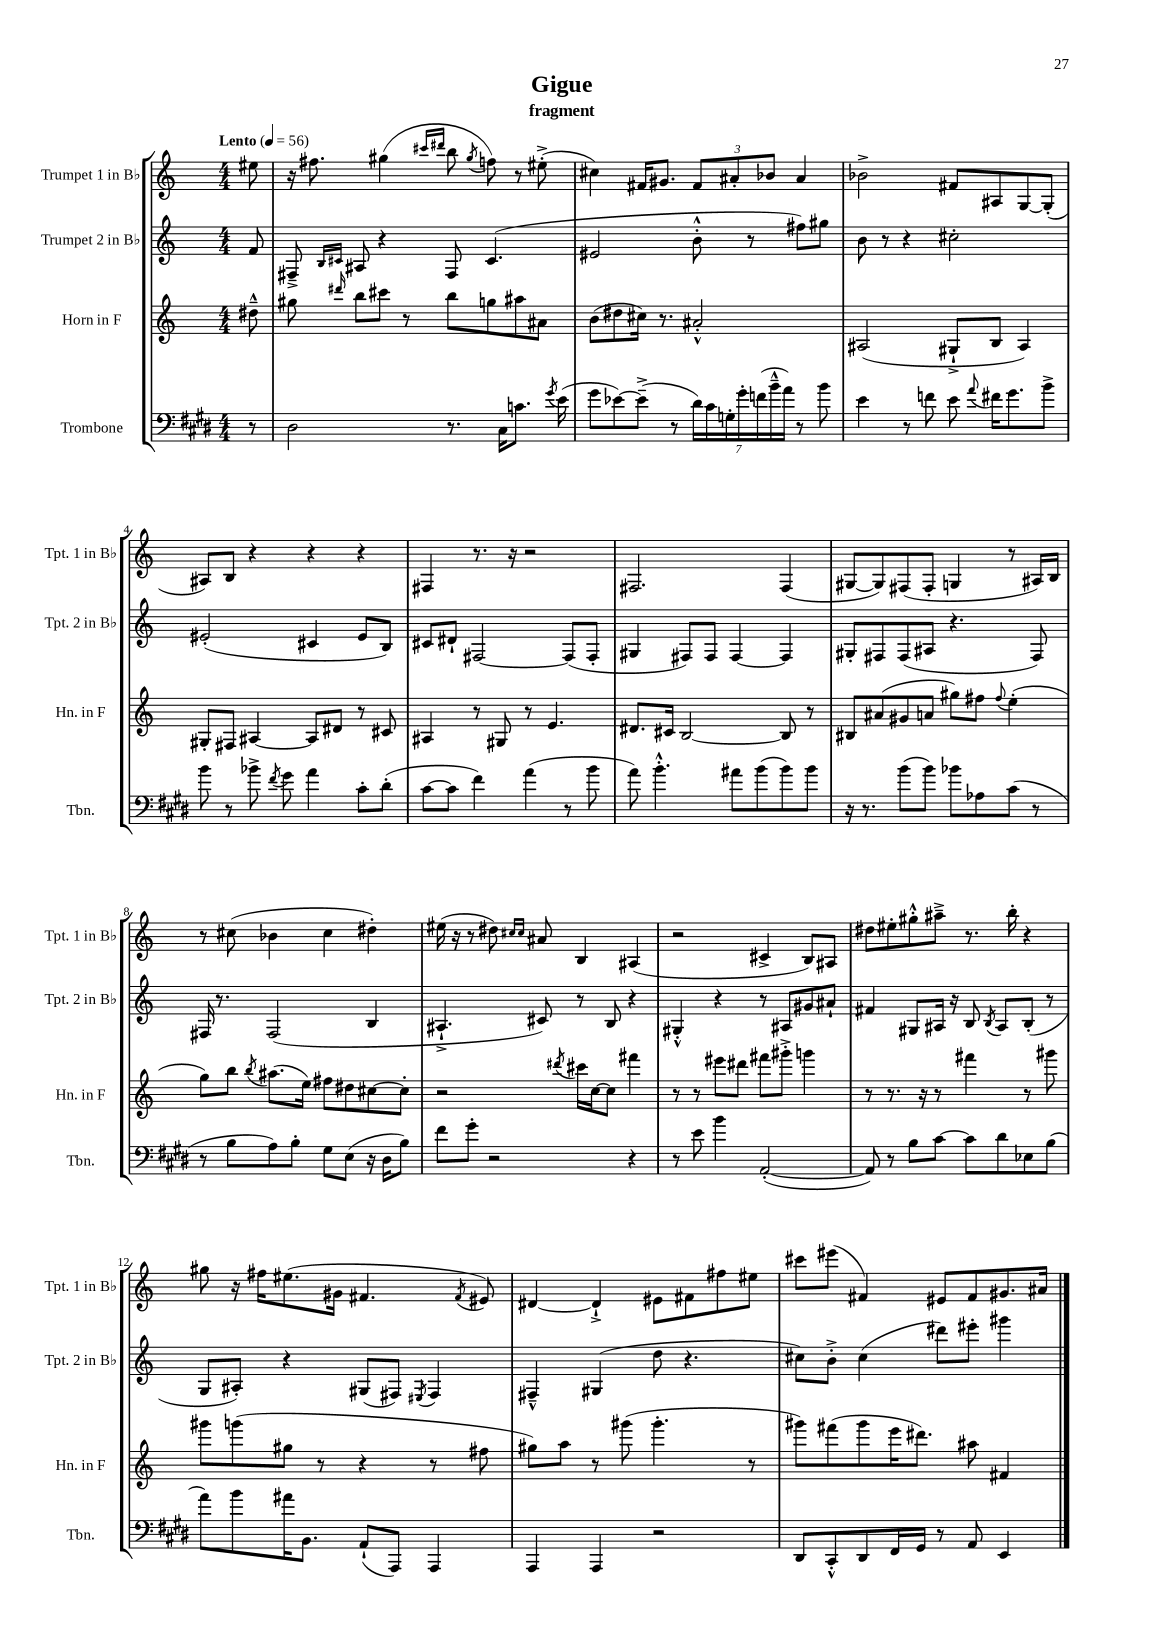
\header { title = "Gigue" subtitle = "fragment" }
<<
\new StaffGroup <<
\new Staff = "s0" \with { instrumentName = "Trumpet 1 in Bb" shortInstrumentName = "Tpt. 1 in Bb" } {
    \clef treble \key c \major \numericTimeSignature \time 4/4 \partial 8 \tempo "Lento" 4 = 56
    \autoBeamOff eis''8 |
    r16 fis''8. gis''4( \grace { cis'''16[ dis'''16] } b''8 \acciaccatura { gis''8 } f''8) r8 eis''8-.->( |
    cis''4) fis'16[ gis'8.] \tuplet 3/2 { fis'8[ ais'8-. bes'8] } ais'4 |
    bes'2-> fis'8[ ais8 g8~ g8]-.( |
    ais8[) b8] r4 r4 r4 |
    fis4 r8. r16 r2 |
    fis2. fis4( |
    gis8[~ gis8) fis8( fis8]-. g4 r8 ais16[) b16] |
    r8 cis''8( bes'4 cis''4 dis''4-.) |
    eis''16( r16 r8 dis''8) \grace { cis''16[ cis''16] } ais'8 b4 ais4( |
    r2 cis'4-> b8[) ais8] |
    dis''8[ eis''8-. gis''8-.-^ ais''8]---> r8. b''16-. r4 |
    gis''8 r16 fis''16[ eis''8.( gis'16] fis'4. \acciaccatura { fis'8 } eis'8) |
    dis'4~ dis'4-!-> eis'8[ fis'8 fis''8 eis''8] |
    cis'''8[ eis'''8]( fis'4) eis'8[ fis'8 gis'8. ais'16] \bar "|." |
}
\new Staff = "s1" \with { instrumentName = "Trumpet 2 in Bb" shortInstrumentName = "Tpt. 2 in Bb" } {
    \clef treble \key c \major \numericTimeSignature \time 4/4 \partial 8
    \autoBeamOff f'8 |
    fis8---> \grace { b16[ cis'16] } ais8 r4 fis8 cis'4.( |
    eis'2 b'8-.-^ r8 fis''8[) gis''8] |
    b'8 r8 r4 cis''2-. |
    eis'2-.( cis'4 eis'8[ b8]) |
    cis'8[ dis'8]-! fis2~ fis8[( fis8]-. |
    gis4 fis8[) fis8] fis4~ fis4 |
    gis8[-. fis8 fis8( ais8] r4. fis8) |
    fis16 r8. fis2( b4 |
    ais4.-!-> cis'8) r8 b8 r4 |
    gis4-.-^ r4 r8 ais8[ gis'8 ais'8]-! |
    fis'4 gis8[ ais16] r16 b8 \acciaccatura { b8 } ais8[ b8]-.( r8 |
    g8[ ais8]-.) r4 gis8[( fis8]) \acciaccatura { eis8 } fis4 |
    fis4---^ gis4( d''8 r4. |
    cis''8[) b'8]-.-> cis''4( dis'''8[) eis'''8]-. gis'''4 \bar "|." |
}
\new Staff = "s2" \with { instrumentName = "Horn in F" shortInstrumentName = "Hn. in F" } {
    \clef treble \key c \major \numericTimeSignature \time 4/4 \partial 8
    \autoBeamOff dis''8---^ |
    gis''8 \grace { dis'''16 } b''8[ cis'''8] r8 b''8[ g''8 ais''8 ais'8] |
    b'8[( dis''8 cis''16]) r8. ais'2-.-^ |
    ais2( gis8[-!-> b8] ais4) |
    gis8[-. fis8] ais4~ ais8[ dis'8] r8 cis'8 |
    ais4 r8 gis8 r8 e'4. |
    dis'8.[ cis'16] b2~ b8 r8 |
    bis8[ ais'8( gis'8 a'8] gis''8[) fis''8] \appoggiatura { fis''8 } e''4-.( |
    g''8[) b''8] \acciaccatura { b''8 } ais''8.[( e''16]) fis''8[ dis''8 cis''8~ cis''8]-. |
    r2 \acciaccatura { dis'''8 } cis'''16[ c''16~ c''8] fis'''4 |
    r8 r8 eis'''8[ dis'''8] fis'''8[ gis'''8]-.-> g'''4 |
    r8 r8. r16 r8 fis'''4 r8 gis'''8 |
    gis'''8[ g'''8( gis''8] r8 r4 r8 fis''8 |
    gis''8[) a''8] r8 gis'''8( gis'''4.-. r8 |
    gis'''8[) fis'''8( gis'''8 e'''16 dis'''8.]) ais''8 fis'4 \bar "|." |
}
\new Staff = "s3" \with { instrumentName = "Trombone" shortInstrumentName = "Tbn." } {
    \clef bass \key e \major \numericTimeSignature \time 4/4 \partial 8
    \autoBeamOff r8 |
    dis2 r8. cis16[ c'8.] \acciaccatura { gis'8 } e'16( |
    gis'8[ ees'8~) ees'8]--->( r8 \tuplet 7/4 { dis'16[) cis'16 g16-. gis'16-. f'16( b'16---^ a'16]) } r8 b'8 |
    e'4 r8 f'8 e'8 \appoggiatura { a'8 } fis'16[ gis'8. b'8]-> |
    b'8 r8 bes'8-> \acciaccatura { fis'8 } gis'8 a'4 cis'8[-. dis'8]-.( |
    cis'8[~ cis'8] fis'4) a'4( r8 b'8 |
    a'8) b'4.-.-^ ais'8[ b'8( b'8) b'8] |
    r16 r8. b'8[( b'8]) bes'8[ aes8 cis'8]( r8 |
    r8 b8[ a8) b8]-. gis8[ e8]( r16 dis16[ b8]) |
    fis'8[ gis'8]-. r2 r4 |
    r8 e'8 b'4 a,2~-.( |
    a,8) r8 b8[ cis'8]~ cis'8[ dis'8 ees8 b8]( |
    a'8[) b'8 ais'16 b,8.] a,8[-!( a,,8]) a,,4 |
    a,,4 a,,4 r2 |
    dis,8[ cis,8-.-^ dis,8 fis,16 gis,16] r8 a,8 e,4 \bar "|." |
}
>>
>>
